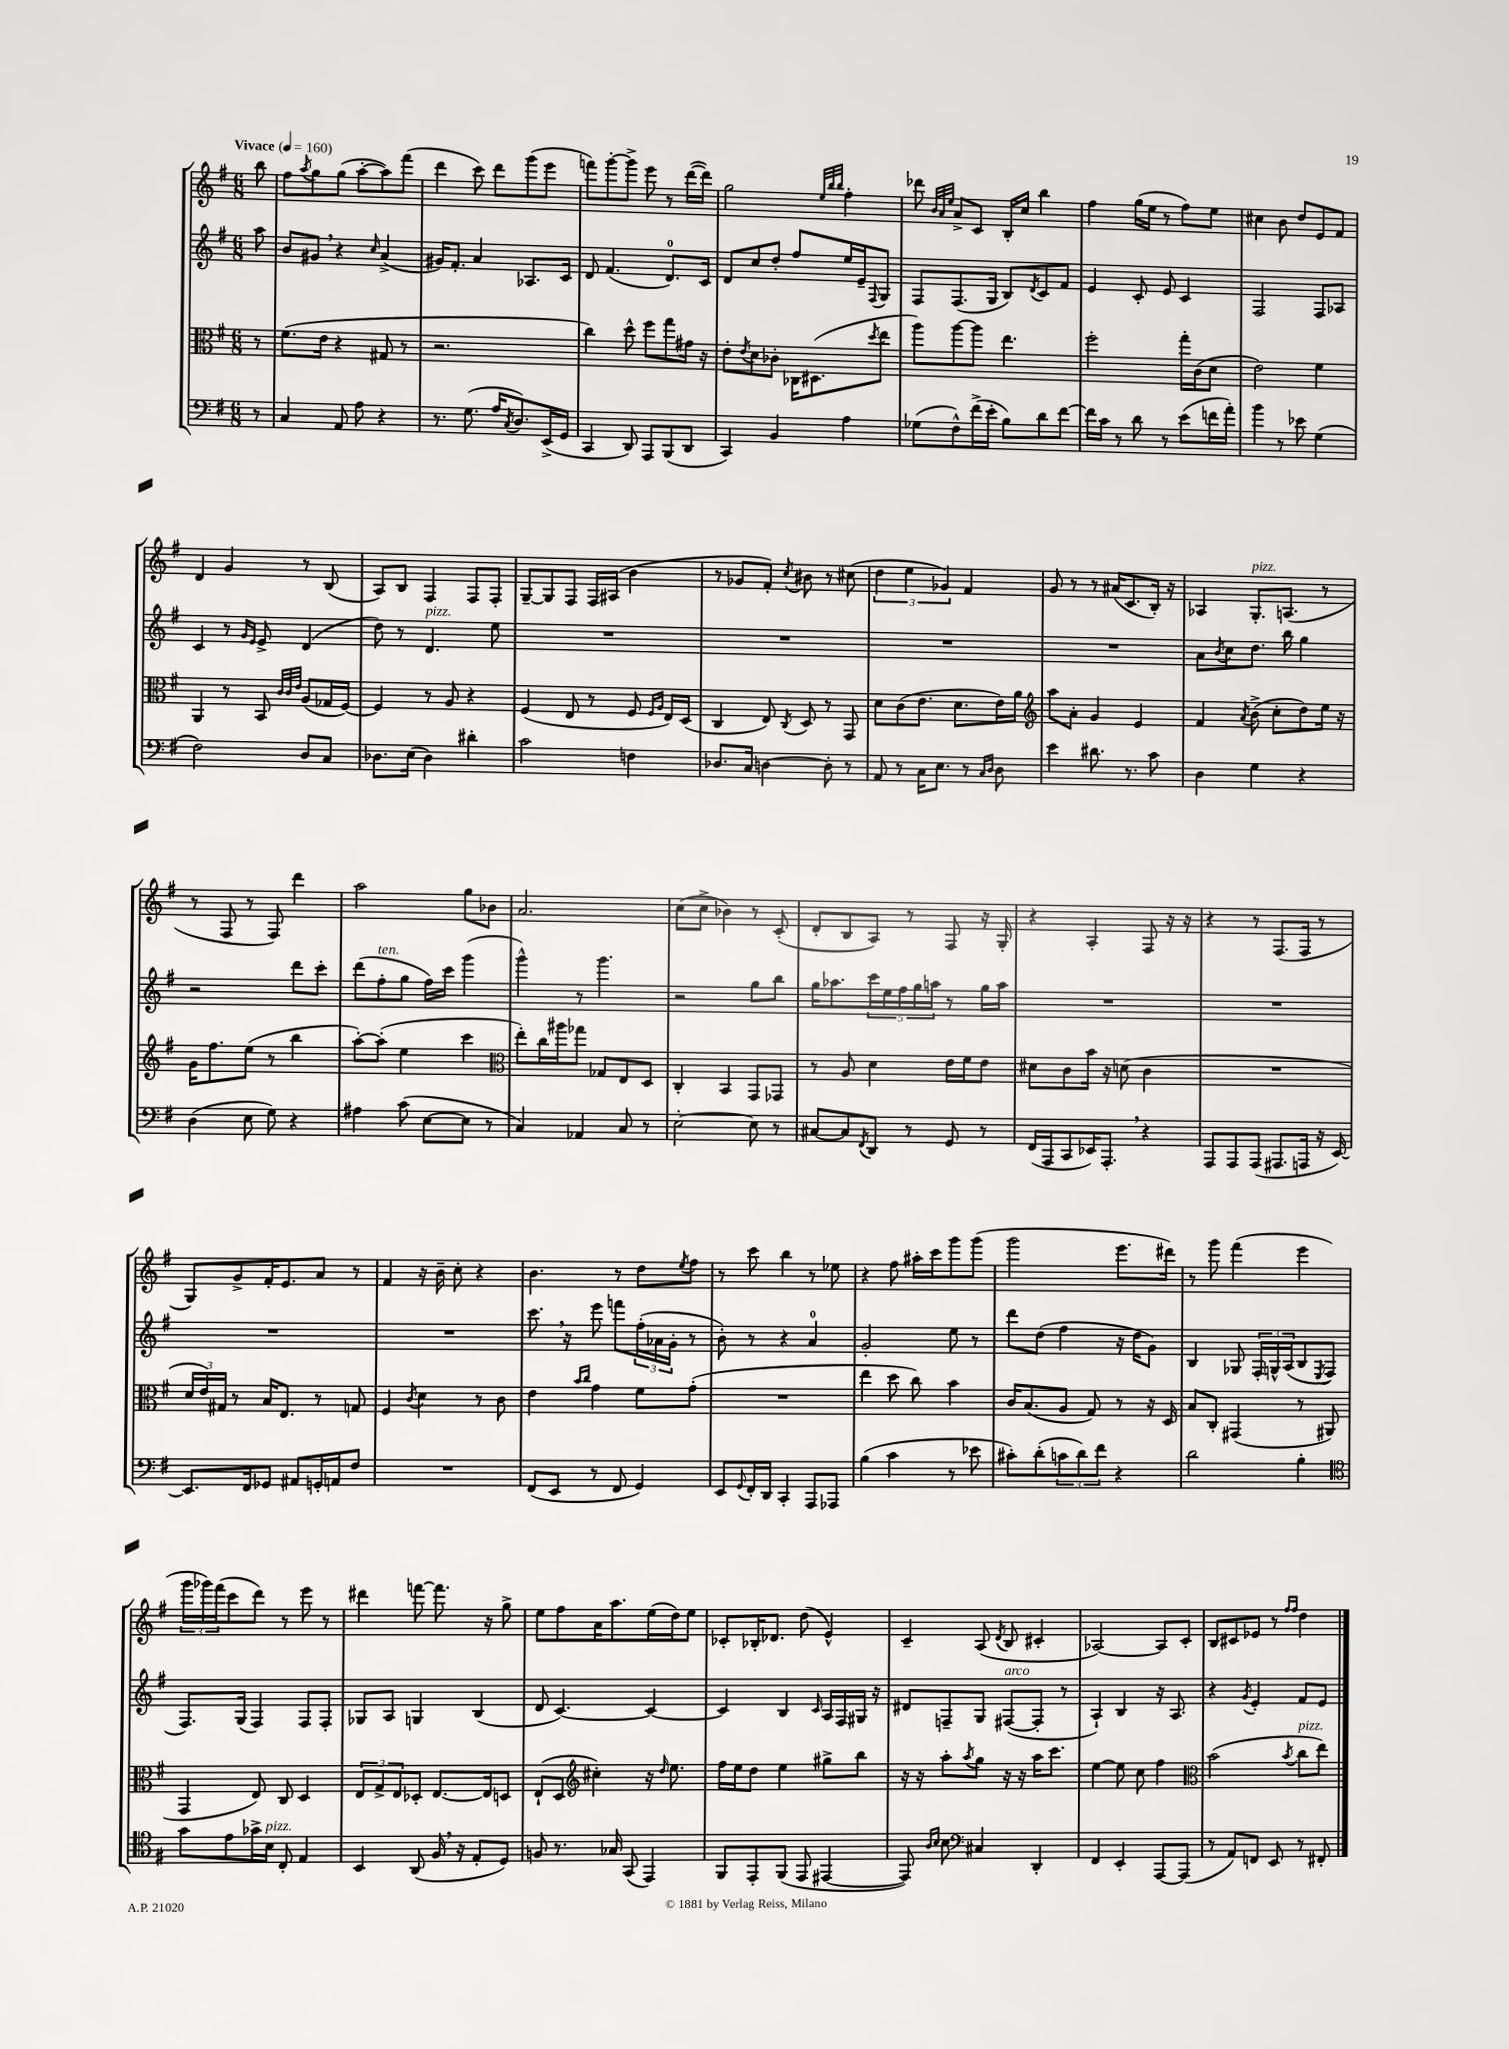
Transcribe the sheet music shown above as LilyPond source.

<<
\new StaffGroup <<
\new Staff = "s0" {
    \clef treble \key g \major \numericTimeSignature \time 6/8 \partial 8 \tempo "Vivace" 4 = 160
    b''8 |
    fis''8 \acciaccatura { a''8 } g''8 g''8( a''8~-. a''8) fis'''8( |
    d'''4 c'''8) d'''8 g'''8( e'''8 |
    f'''8) g'''8~-. g'''8-> e'''8 r8 d'''16~( d'''16) |
    g''2 \grace { e''32 b''32 b''32 } fis''4-. |
    des'''8 \grace { b'32 a'32 e''32 } a'8-> c'8 b16-. c''16 b''4 |
    fis''4 g''16( e''16 r8 fis''8) e''8 |
    cis''4 b'8 d''8 e'8 fis'8 |
    d'4 g'4 r8 b8( |
    a8) b8 fis4 fis8 fis8-. |
    g8~-- g8 fis8 fis16 ais16( b'4 |
    r8 ges'8 fis'8-.) \acciaccatura { c''8 } bis'8 r8 cis''8( |
    \tuplet 3/2 { d''4 e''4 ges'4) } fis'4 |
    g'8 r8 r8 ais'16( c'8. b16-.) r16 |
    aes4 g8.-.^\markup { \italic "pizz." } a8.( r8 |
    r8 fis8 r8 fis8) d'''4 |
    a''2 g''8 bes'8 |
    a'2. |
    c''8( c''8-> bes'4) r8 c'8-.( |
    d'8-. b8 a8) r8 fis8 r16 g16-. |
    r4 a4-. fis8 r16 r16 |
    r4 r8 fis8.( fis16 r8 |
    g8) g'8-> fis'16-. e'8. a'8 r8 |
    fis'4 r16 b'16-- c''8-. r4 |
    b'4. r8 d''8 \acciaccatura { e''8 } fis''8 |
    r8 c'''8 b''4 r8 ees''8 |
    r4 fis''8 ais''16-. c'''16 g'''8 g'''8( |
    g'''2 e'''8. dis'''16) |
    r8 g'''8 fis'''4( e'''4 |
    \tuplet 3/2 { g'''16 ges'''16) fis'''16( } c'''8 d'''8) r8 e'''8 r8 |
    dis'''4 f'''8~ f'''8. r16 g''8-> |
    e''8 fis''8 a'16 a''8. e''16( d''16) e''8 |
    ces'8-. bes16-. des'8. d''8( e'4-^) |
    c'4-- a8( \acciaccatura { d'8 } b8 cis'4-. |
    aes2~) aes8 c'8-. |
    b8 cis'8 ees'8 r8 \grace { fis''16 fis''16 } d''4 \bar "|." |
}
\new Staff = "s1" {
    \clef treble \key g \major \numericTimeSignature \time 6/8 \partial 8
    a''8 |
    b'8 gis'8 \breathe r4 \grace { c''16 } a'4->( |
    gis'16) fis'8.-. a'4 aes8. c'16 |
    d'8 fis'4.( d'8.-0) c'16 |
    d'8 c''8 d''8-. fis''8 e''16 e'16-- \appoggiatura { fis8 } g8 |
    fis8 fis8.( g16 b8) \acciaccatura { d'8 } c'8 fis'8 |
    e'4 c'8-. e'8 c'4 |
    fis2 fis8 aes8 |
    c'4 r8 \grace { g'16 e'16 } e'8-> d'4( |
    d''8) r8 d'4.^\markup { \italic "pizz." } e''8 |
    R2. |
    R2. |
    R2. |
    R2. |
    a'8 \acciaccatura { b'8 } c''8 d''8. b''16 g''4 |
    r2 d'''8 c'''8-. |
    d'''8( fis''8-.^\markup { \italic "ten." } g''8 fis''16) c'''16 g'''4( |
    g'''4-^) r8 g'''4. |
    r2 g''8 b''8 |
    g''16 aes''8. \tuplet 5/4 { c'''16 e''16 fis''16 g''16 a''16 } r8 g''16 a''16 |
    R2. |
    R2. |
    R2. |
    R2. |
    c'''8. \breathe r16 e'''8 f'''8 \tuplet 3/2 { fis''16-.( aes'16 g'16-. } r8 |
    b'8-.) r8 r4 a'4-0 |
    g'2-. e''8 r8 |
    d'''8 d''8( fis''4 r16 d''16 g'8) |
    b4 ges8 \tuplet 3/2 { fis16-. g16-^ a16( } b8 \acciaccatura { e8 } fis8 |
    fis8.) g16( fis4) fis8 fis8-. |
    ges8 a8 g4 b4( |
    d'8 c'4.~) c'4~ |
    c'4 b4 \grace { c'16 } a16 fis16 gis16 r16 |
    dis'8 f8-- g8 fis8~^\markup { \italic "arco" }( fis8-. r8 |
    a4-!) b4 r16 a8. |
    r4 \acciaccatura { g'8 } e'4-. fis'8 e'8 \bar "|." |
}
\new Staff = "s2" {
    \clef alto \key g \major \numericTimeSignature \time 6/8 \partial 8
    r8 |
    fis'8.( e'16 r4 gis8 r8 |
    r2. |
    c''4) d''8-^ fis''8 g''8 gis'16 r16 |
    e'8-. \acciaccatura { e'8 } d'8 ces'8-. ces16 dis8.( \acciaccatura { d''8 } e''8 |
    a''8) a''8~ a''8 e''4. |
    fis''2-. g''16-. c'16( d'8 |
    e'2) fis'4 |
    a,4 r8 b,8 \grace { c'32 c'32 e'32 } a8( ges16 fis16~) |
    fis4 r8 a8 r4 |
    fis4( e8 r8 fis8 \grace { fis16 a16 } e16) d16( |
    c4 e8) \acciaccatura { c8 } d8 r8 g,8 |
    d'8 c'8( e'8. d'8. e'16) a'16 |
    \clef treble a''8 a'8-. g'4 e'4 |
    fis'4 \acciaccatura { a'8 } b'8->( c''8-. d''8) e''16 r16 |
    g'16 fis''8. e''8( r8 b''4 |
    a''8~-.) a''8-.( e''4 c'''4 |
    \clef alto e''8-.) c''16 ais''16 ges''8 ges8 e8 d8 |
    c4-. b,4 g,8 ges,8 |
    r8 a8 d'4 e'16 fis'16 e'8 |
    dis'8 c'8 b'16 r16 d'8( c'4 |
    R2. |
    \tuplet 3/2 { d'16 e'16) gis16 } r8 b16 e8. r8 g8 |
    fis4 \acciaccatura { c'8 } d'4 r8 c'8 |
    e'4 \grace { b'16 c''16 } g'4 fis'8 g'8-.( |
    R2. |
    e''4 d''8 c''8) b'4 |
    c'16 b8.( a8 g8) r8 r16 d16 |
    b8 c8-. gis,4( r8 ais,8 |
    g,4 e8) c8 d4 |
    \tuplet 3/2 { e8 g8-> e8 } des8-. e8.~ e16 d8 |
    e8-!( d8 \clef treble cis''4-.) r16 \grace { d''16 } e''8. |
    fis''16 e''16 d''8 e''4 gis''8-> b''8 |
    r16 r16 a''8-. \acciaccatura { a''8 } g''8 r16 r16 a''16 c'''8. |
    e''4~ e''8 c''8 fis''4 |
    \clef alto b'2( \acciaccatura { b'8 } c''8^\markup { \italic "pizz." } e''8) \bar "|." |
}
\new Staff = "s3" {
    \clef bass \key g \major \numericTimeSignature \time 6/8 \partial 8
    r8 |
    c4 a,8 a8 r4 |
    r8. g8.( a16 \acciaccatura { c8 } d8.) e,16->( g,16 |
    c,4 d,8) a,,8 b,,8( d,8 |
    c,4) b,4 a4 |
    ges8( fis8-^) fis'16->( e'16-. b8) d'8 fis'8~ |
    fis'16 c'16 r8 d'8 r8 e'8( f'16 a'16-.) |
    b'4 r8 ees'8 g4( |
    fis2) d8 c8 |
    des8. e16( des4) dis'4-. |
    c'2 f4 |
    des8. c16 d4~ d8-. r8 |
    a,8 r8 c16 e8. r8 \grace { c16 d16 } d8 |
    e'4 dis'8. r8. c'8 |
    d4 g4 r4 |
    d4( e8 g8) r4 |
    ais4 c'8( e8~ e8 r8 |
    c4) aes,4 c8 r8 |
    e2~-. e8 r8 |
    cis8~ cis8 \acciaccatura { fis,8 } d,8 r8 g,8 r8 |
    fis,16( a,,16 c,8 ees,16) a,,8.-. \breathe r4 |
    a,,8 a,,8 a,,8( ais,,8. a,,16 r16 e,16~) |
    e,8. fis,16 ges,8 ais,8 g,16-. a,16 fis8 |
    R2. |
    fis,8( e,8 r8 fis,8 g,4) |
    e,8 \appoggiatura { g,8 } fis,16-. d,16 c,4-. a,,8 aes,,8 |
    b4( c'4 r8 ees'8 |
    cis'8-.) d'8-.( \tuplet 3/2 { c'8 d'8) fis'8 } r4 |
    d'2 b4-. |
    \clef tenor g'8 e'8 ges'16-> b16^\markup { \italic "pizz." } c8-. e4 |
    b,4 a,8( fis16 \breathe r16 e8-. d8) |
    f8 r8. ges16 g,8( e,4) |
    fis,8 e,8-. fis,8( e,8 eis,4~ |
    eis,8) \grace { a16 b16 } b8 \clef bass cis4 d,4-. |
    fis,4 e,4-. a,,8~ a,,8( |
    r8 a,8) f,8 e,8 r8 fis,8-. \bar "|." |
}
>>
>>
\layout { \context { \Score \remove "Bar_number_engraver" } }
